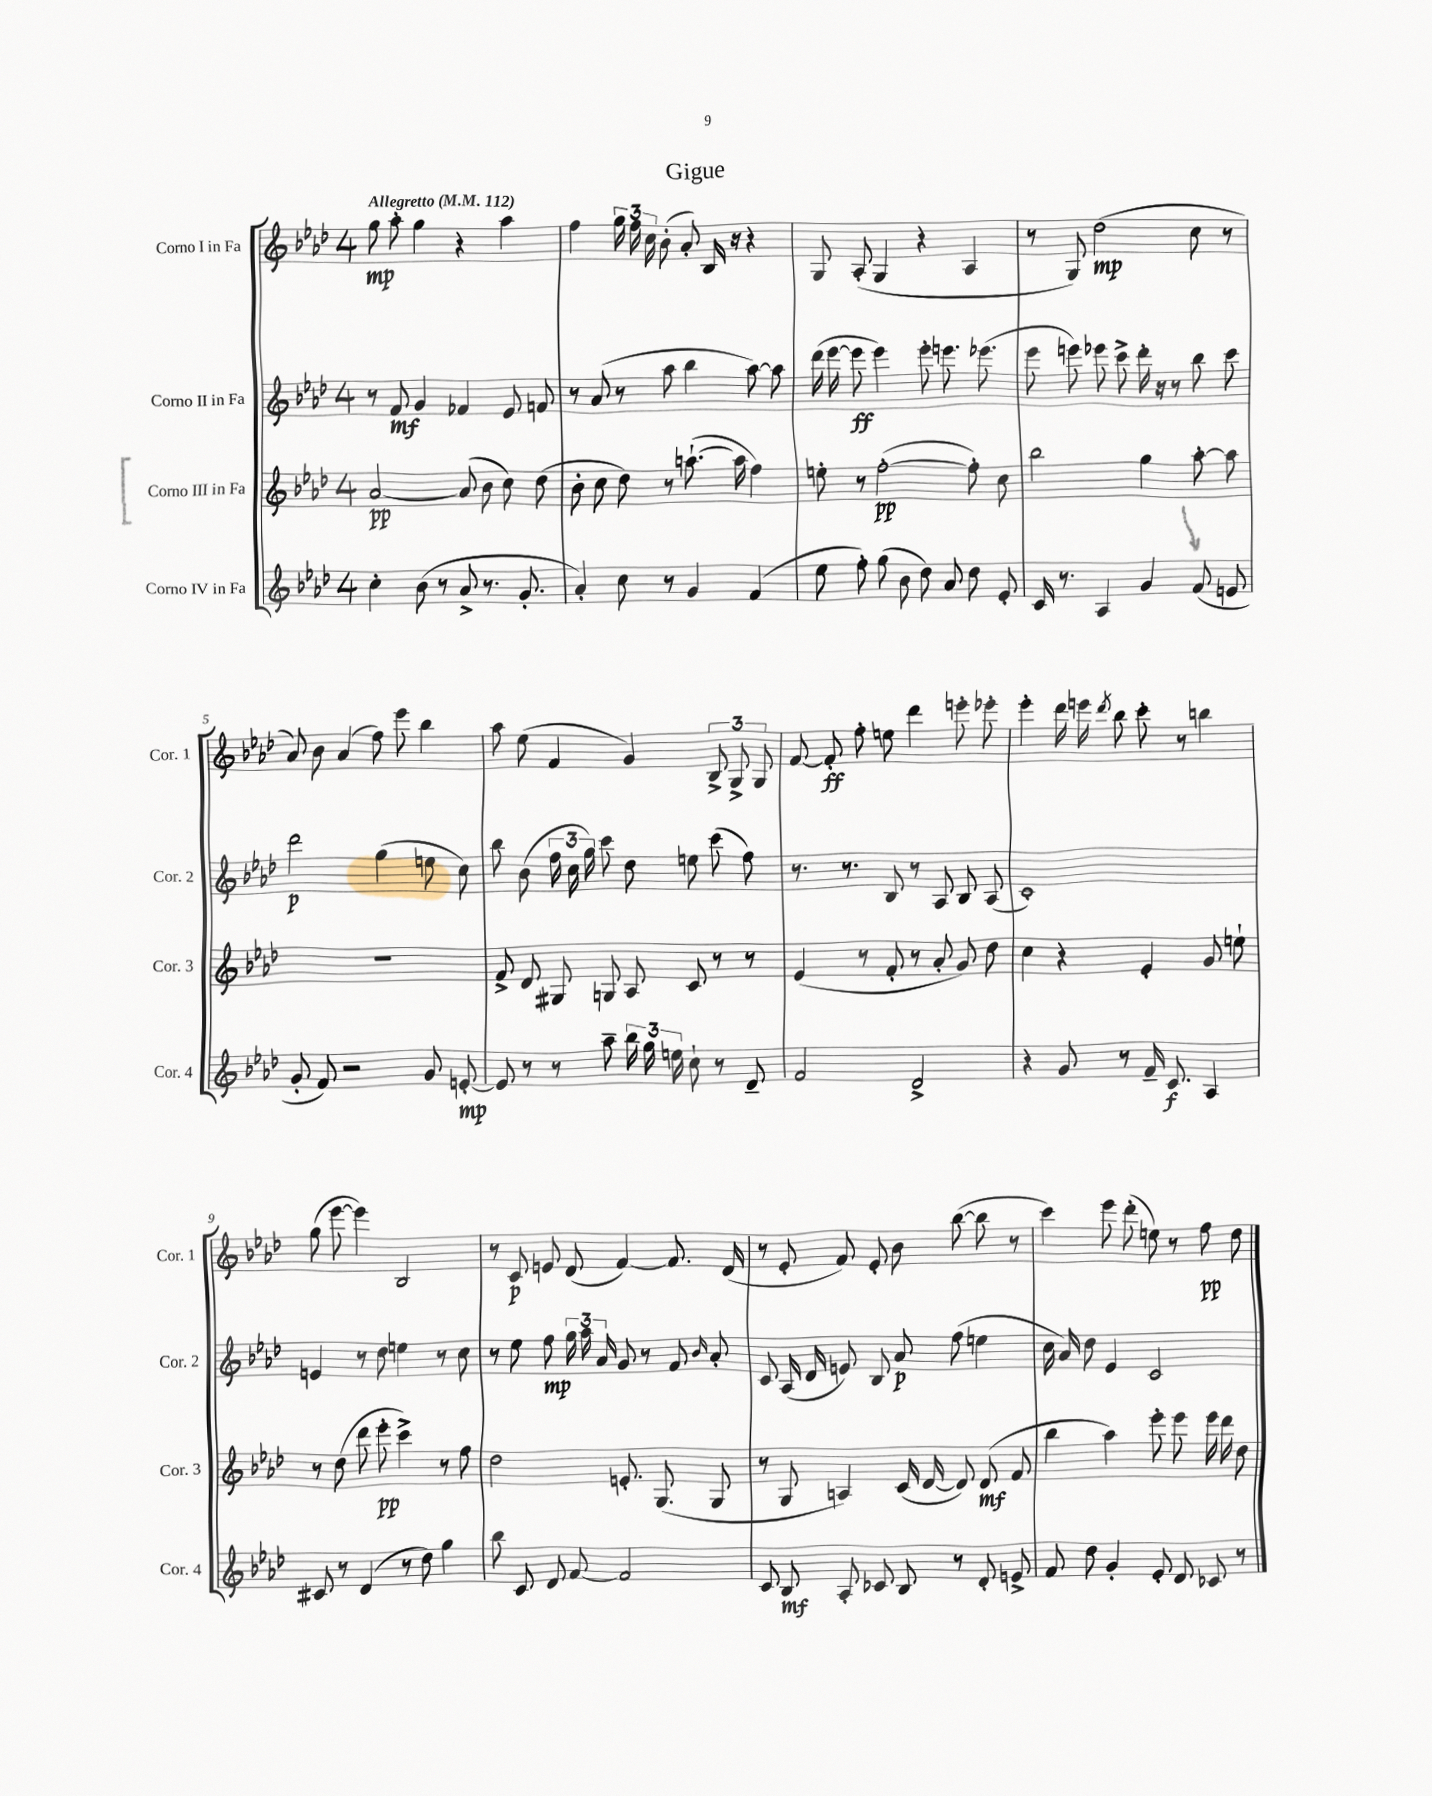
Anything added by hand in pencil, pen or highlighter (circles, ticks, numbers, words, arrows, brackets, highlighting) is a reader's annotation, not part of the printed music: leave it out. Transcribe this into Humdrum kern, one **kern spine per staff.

**kern	**dynam	**kern	**dynam	**kern	**dynam	**kern	**dynam
*part4	*part4	*part3	*part3	*part2	*part2	*part1	*part1
*staff4	*staff4	*staff3	*staff3	*staff2	*staff2	*staff1	*staff1
*I"Corno IV in Fa	*	*I"Corno III in Fa	*	*I"Corno II in Fa	*	*I"Corno I in Fa	*
*I'Cor. 4	*	*I'Cor. 3	*	*I'Cor. 2	*	*I'Cor. 1	*
*clefG2	*	*clefG2	*	*clefG2	*	*clefG2	*
*k[b-e-a-d-]	*	*k[b-e-a-d-]	*	*k[b-e-a-d-]	*	*k[b-e-a-d-]	*
*M4/4	*	*M4/4	*	*M4/4	*	*M4/4	*
*MM112	*	*MM112	*	*MM112	*	*MM112	*
=1	=1	=1	=1	=1	=1	=1	=1
!	!	!	!	!	!	!LO:TX:a:B:t=Allegretto	!
4cc'\	.	[2a-/	pp	8r	.	8gg\	mp
.	.	.	.	8f/	mf	8aa-'\	.
(8b-\	.	.	.	4g/	.	4gg\	.
8r	.	.	.	.	.	.	.
8a-^/	.	(8a-/]	.	4f-X/	.	4r	.
8.r	.	8b-\	.	.	.	.	.
.	.	8cc\)	.	8e-/	.	4aa-\	.
8.g'/	.	.	.	.	.	.	.
.	.	(8dd-\	.	8fn/	.	.	.
=2	=2	=2	=2	=2	=2	=2	=2
4a-'/)	.	8b-'\	.	8r	.	4ff\	.
.	.	8cc\	.	(8a-/	.	.	.
8cc\	.	8dd-\)	.	8r	.	24gg\	.
.	.	.	.	.	.	24ff\	.
.	.	.	.	.	.	24cc\	.
8r	.	8r	.	8aa-\	.	(8b-'\	.
4g/	.	([8.aan`\	.	4bb-\	.	8a-'/)	.
.	.	.	.	.	.	16B-/	.
.	.	16aa\]	.	.	.	16r	.
(4f/	.	4ff\)	.	[8aa-\)	.	4r	.
.	.	.	.	8aa-\]	.	.	.
=3	=3	=3	=3	=3	=3	=3	=3
8ee-\	.	8een'\	.	(16ddd-\	.	8G/	.
.	.	.	.	[16eee-\	.	.	.
8ff'\)	.	8r	.	8eee-\]	ff	(8A-'/	.
(8gg\	.	([2ff'\	pp	4eee-\)	.	4G/	.
8b-\	.	.	.	.	.	.	.
8dd-\)	.	.	.	8eee-'\	.	4r	.
8a-/	.	.	.	8.eeen\	.	.	.
8dd-\	.	8ff'\])	.	.	.	4A-/	.
.	.	.	.	(8.eee-X\	.	.	.
8e-'/	.	8cc\	.	.	.	.	.
=4	=4	=4	=4	=4	=4	=4	=4
16c/	.	2bb-\	.	8eee-\	.	8r	.
8.r	.	.	.	.	.	.	.
.	.	.	.	8eeen\)	.	8G/)	.
4A-/	.	.	.	8eee-X\	.	(2dd-\	mp
.	.	.	.	8ccc^\	.	.	.
4g/	.	4gg\	.	16ddd-'\	.	.	.
.	.	.	.	16r	.	.	.
.	.	.	.	8r	.	.	.
(8f/	.	[8aa-'\	.	8bb-\	.	8cc\	.
8en/	.	8aa-\]	.	8ccc\	.	8r	.
!!LO:LB:g=z
=5	=5	=5	=5	=5	=5	=5	=5
8g'/	.	1r	.	2ddd-\	p	8a-/)	.
8f/)	.	.	.	.	.	8b-\	.
2r	.	.	.	.	.	(4a-/	.
.	.	.	.	(4gg\	.	8ff\)	.
.	.	.	.	.	.	8eee-\	.
8g/	.	.	.	8een\	.	4bb-\	.
[8en'/	mp	.	.	8cc\)	.	.	.
=6	=6	=6	=6	=6	=6	=6	=6
8e/]	.	8f^/	.	8bb-\	.	8aa-\	.
8r	.	8d-/	.	(8b-\	.	(8ee-\	.
8r	.	8G#X/	.	24ff\	.	4f/	.
.	.	.	.	24cc\	.	.	.
.	.	.	.	24gg\)	.	.	.
8aa-~\	.	8Gn/	.	8ccc\	.	.	.
24bb-\	.	8A-/	.	8dd-\	.	4g/)	.
24gg\	.	.	.	.	.	.	.
24een\	.	.	.	.	.	.	.
8cc`\	.	8c/	.	8een\	.	.	.
8r	.	8r	.	(8ccc\	.	12B-^/	.
.	.	.	.	.	.	12G^/	.
8d-~/	.	8r	.	8ff\)	.	.	.
.	.	.	.	.	.	12G/	.
=7	=7	=7	=7	=7	=7	=7	=7
2f/	.	(4e-/	.	8.r	.	[8f/	.
.	.	.	.	.	.	8f'/]	ff
.	.	.	.	8.r	.	.	.
.	.	8r	.	.	.	8ff'\	.
.	.	8f'/	.	8B-/	.	8een\	.
2d-^/	.	8r	.	8r	.	4ddd-\	.
.	.	8a-'/	.	8A-/	.	.	.
.	.	8g/)	.	8B-/	.	8eeen'\	.
.	.	8dd-\	.	(8A-/	.	8eee-X'\	.
=8	=8	=8	=8	=8	=8	=8	=8
4r	.	4cc\	.	1c')	.	4eee-'\	.
8g/	.	4r	.	.	.	16ddd-\	.
.	.	.	.	.	.	16eeen\	.
.	.	.	.	.	.	8qddd-/	.
8r	.	.	.	.	.	8bb-\	.
16f~/	.	4e-'/	.	.	.	8ccc'\	.
8.c/	f	.	.	.	.	.	.
.	.	.	.	.	.	8r	.
4A-/	.	8g/	.	.	.	4bbn\	.
.	.	8een`\	.	.	.	.	.
!!LO:LB:g=z
=9	=9	=9	=9	=9	=9	=9	=9
8c#X/	.	8r	.	4en/	.	(8gg\	.
8r	.	(8dd-\	.	.	.	[8eee-\	.
(4d-/	.	8ddd-\	.	8r	.	4eee-\])	.
.	.	8eee-'\	pp	8dd-\	.	.	.
8r	.	4ccc^\)	.	4een\	.	2B-/	.
8dd-\)	.	.	.	.	.	.	.
4gg\	.	8r	.	8r	.	.	.
.	.	8ff\	.	8cc\	.	.	.
=10	=10	=10	=10	=10	=10	=10	=10
8bb-\	.	2dd-\	.	8r	.	8r	.
8c/	.	.	.	8ee-\	.	8c/	p
8d-/	.	.	.	8ff\	mp	8en/	.
[8f/	.	.	.	24gg\	.	(8d-/	.
.	.	.	.	24aa-\	.	.	.
.	.	.	.	24a-/	.	.	.
2f/]	.	8.en'/	.	8g/	.	[4f/)	.
.	.	.	.	8r	.	.	.
.	.	(8.G/	.	.	.	.	.
.	.	.	.	8f/	.	8.f/]	.
.	.	.	.	16qqb-/	.	.	.
.	.	8G/	.	8a-'/	.	.	.
.	.	.	.	.	.	(16d-/	.
=11	=11	=11	=11	=11	=11	=11	=11
8c/	.	8r	.	8c/	.	8r	.
8B-/	mf	8G/	.	(16A-/	.	8e-'/	.
.	.	.	.	16d-/	.	.	.
8A-'/	.	4An/)	.	8en/)	.	8f/)	.
8c-X/	.	.	.	8B-/	.	8e-'/	.
8B-/	.	(16c/	.	8a-/	p	8b-\	.
.	.	[16d-/	.	.	.	.	.
8r	.	8d-/])	.	(8ff\	.	([8bb-\	.
8d-'/	.	(8d-/	mf	4een\	.	8bb-\]	.
8en^/	.	8f/	.	.	.	8r	.
=12	=12	=12	=12	=12	=12	=12	=12
8f/	.	4bb-\	.	16cc\	.	4ccc\)	.
.	.	.	.	16a-/)	.	.	.
8dd-\	.	.	.	8dd-\	.	.	.
4g'/	.	4aa-\)	.	4e-/	.	8eee-\	.
.	.	.	.	.	.	(8ddd-'\	.
8e-'/	.	8eee-'\	.	2c/	.	8een\)	.
8d-/	.	8eee-\	.	.	.	8r	.
8c-X/	.	16eee-\	.	.	.	8ff\	pp
.	.	16ddd-\	.	.	.	.	.
8r	.	8dd-\	.	.	.	8dd-\	.
==	==	==	==	==	==	==	==
*-	*-	*-	*-	*-	*-	*-	*-
